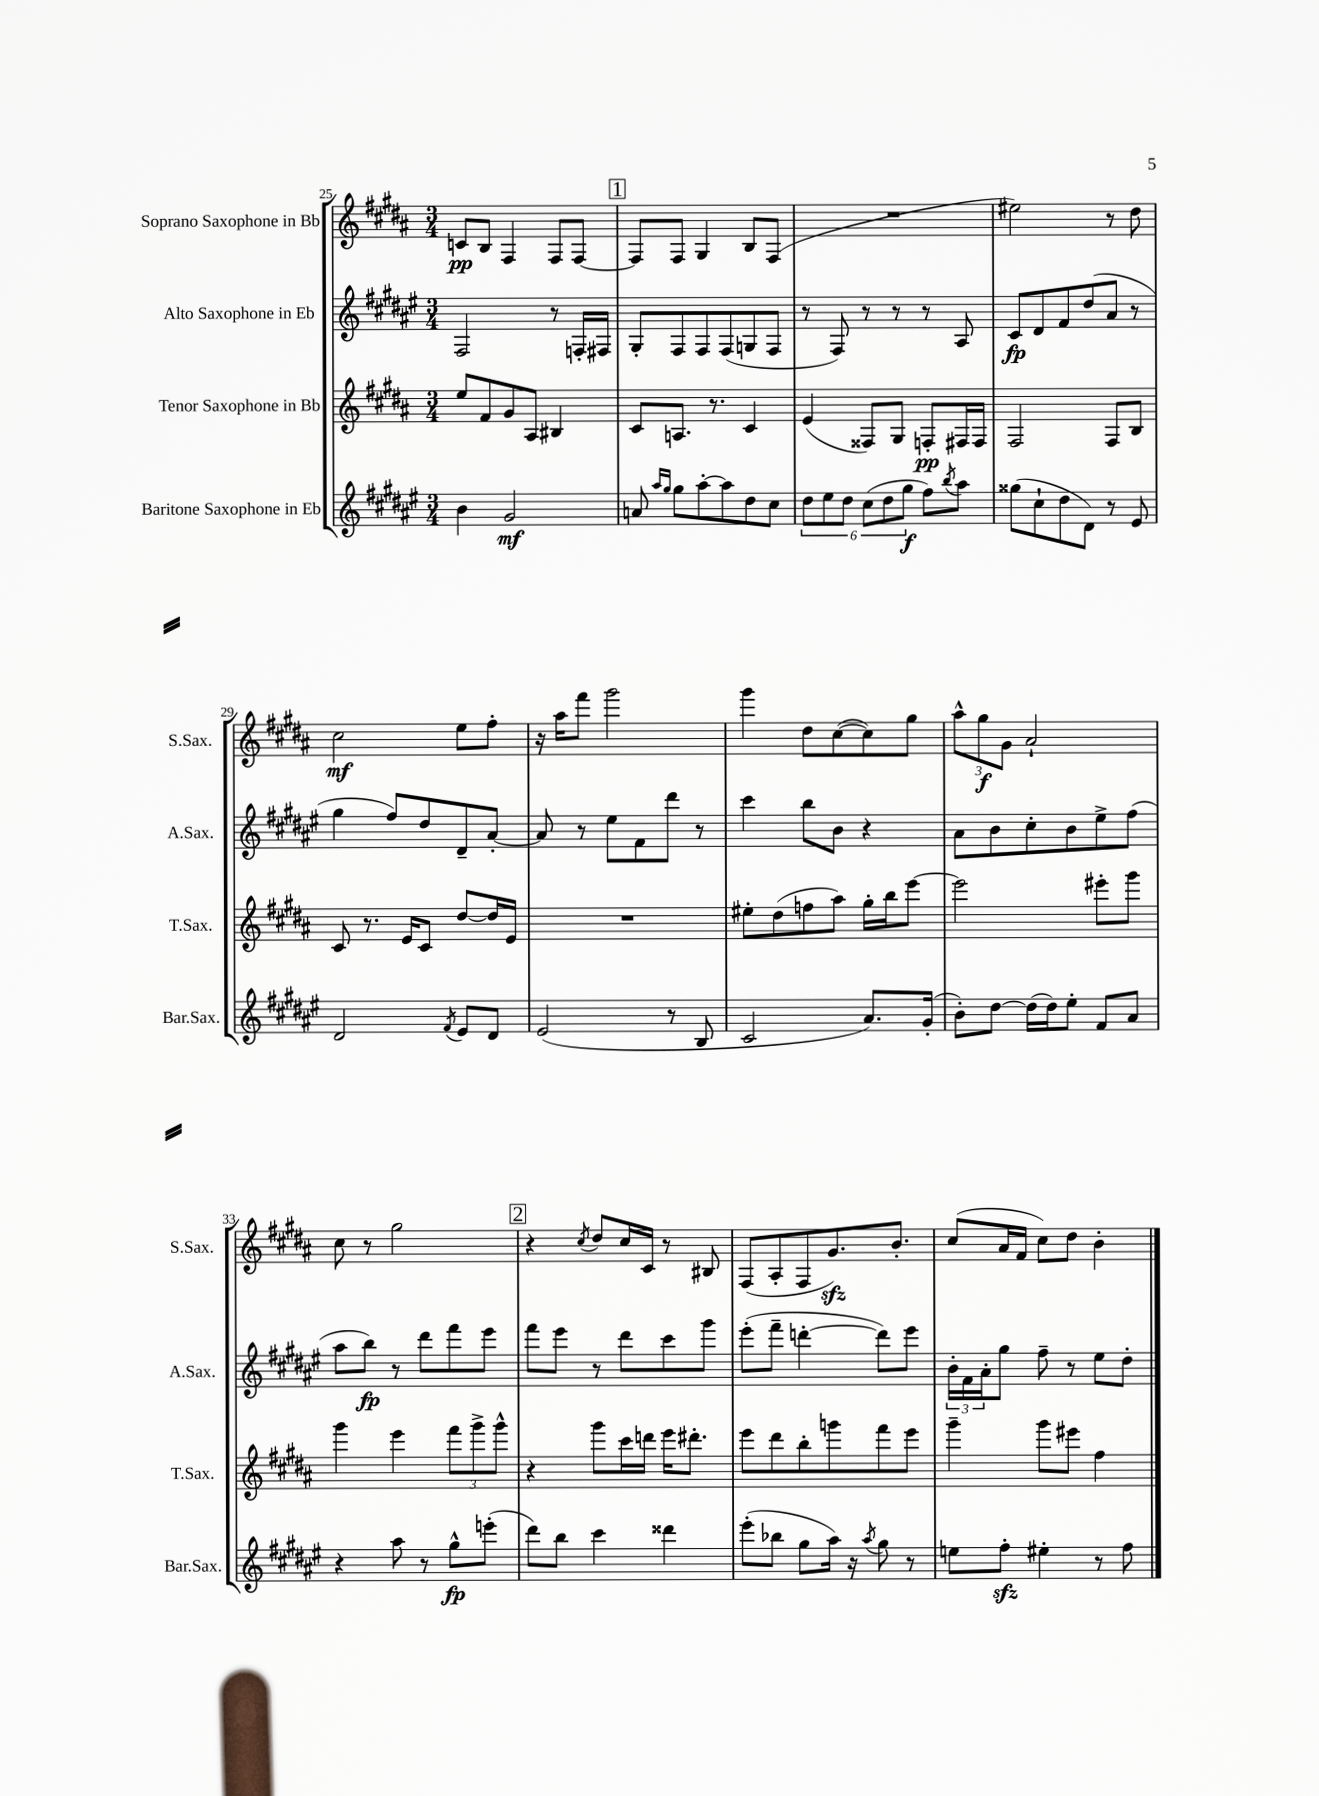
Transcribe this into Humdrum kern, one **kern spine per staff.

**kern	**kern	**kern	**kern
*staff4	*staff3	*staff2	*staff1
*clefG2	*clefG2	*clefG2	*clefG2
*k[f#c#g#d#a#e#]	*k[f#c#g#d#a#]	*k[f#c#g#d#a#e#]	*k[f#c#g#d#a#]
*M3/4	*M3/4	*M3/4	*M3/4
4b	8ee	2F#	8c
.	8f#	.	8B
2g#	8g#	.	4F#
.	8A#	.	.
.	4B#	8r	8F#
.	.	16F'	[8F#
.	.	16F#	.
=	=	=	=
8a	8c#	8G#'	8F#]
16qqaa#	.	.	.
16qqgg#	.	.	.
8gg#	8.A	8F#	8F#
[8aa#'	.	8F#	4G#
.	8.r	.	.
8aa#]	.	(8F#	.
8dd#	4c#	8G	8B
8cc#	.	8F#	(8F#
=	=	=	=
12dd#	(4e	8r	2.r
12ee#	.	.	.
.	.	8F#)	.
12dd#	.	.	.
(12cc#	8F##)	8r	.
12dd#	.	.	.
.	8G#	8r	.
12gg#	.	.	.
8ff#)	8F'	8r	.
8qbb	.	.	.
8aa#	16F#	8A#	.
.	16F#	.	.
=	=	=	=
(8gg##	2F#	8c#	2ee#)
8cc#`	.	8d#	.
8dd#	.	8f#	.
8d#)	.	(8dd#	.
8r	8F#	8a#	8r
8e#	8B	8r	8dd#
=	=	=	=
2d#	8c#	4gg#	2cc#
.	8.r	.	.
.	.	8ff#)	.
.	16e	.	.
.	8c#	8dd#	.
8qf#	.	.	.
8e#	[8dd#	8d#~	8ee
8d#	16dd#]	[8a#'	8ff#'
.	16e	.	.
=	=	=	=
(2e#	2.r	8a#]	16r
.	.	.	16aa#
.	.	8r	8fff#
.	.	8ee#	2ggg#
.	.	8f#	.
8r	.	8ddd#	.
8B	.	8r	.
=	=	=	=
2c#	8ee#'	4ccc#	4ggg#
.	(8dd#	.	.
.	8ff	8bb	8dd#
.	8aa#)	8b	([8cc#
8.a#)	16gg#'	4r	8cc#])
.	16bb	.	.
.	[8eee	.	8gg#
(16g#'	.	.	.
=	=	=	=
8b')	2eee]	8a#	12aa#^^
.	.	.	12gg#
[8dd#	.	8b	.
.	.	.	12g#
(16dd#]	.	8cc#'	2a#`
16dd#)	.	.	.
8ee#'	.	8b	.
8f#	8eee#'	8ee#^	.
8a#	8ggg#	(8ff#	.
=	=	=	=
4r	4ggg#	8aa#	8cc#
.	.	8bb)	8r
8aa#	4eee	8r	2gg#
8r	.	8ddd#	.
8gg#^^	12fff#	8fff#	.
.	12ggg#^	.	.
(8eee'	.	8eee#	.
.	12ggg#^^	.	.
=	=	=	=
8ddd#)	4r	8fff#	4r
8bb	.	8eee#	.
.	.	.	8qcc#
4ccc#	8ggg#	8r	8dd#
.	16ccc#	8ddd#	16cc#
.	16ddd	.	16c#
4ddd##	16eee	8ccc#	8r
.	8.ddd#'	.	.
.	.	8ggg#	8B#
=	=	=	=
(8eee#'	8eee	(8eee#'	(8F#
8bb-	8ddd#	8fff#~	8A#'
8gg#	8bb'	[4ddd'	8F#
16aa#)	8ggg	.	8.g#)
16r	.	.	.
8qaa#	.	.	.
8gg#	8fff#	8ddd])	.
.	.	.	8.b'
8r	8eee	8eee#	.
=	=	=	=
8ee	4ggg#~	24b'	(8cc#
.	.	24f#	.
.	.	24a#'	.
8ff#'	.	8gg#	16a#
.	.	.	16f#
4ee#'	8ggg#	8ff#~	8cc#)
.	8eee#	8r	8dd#
8r	4ff#	8ee#	4b'
8ff#	.	8dd#'	.
==	==	==	==
*-	*-	*-	*-
